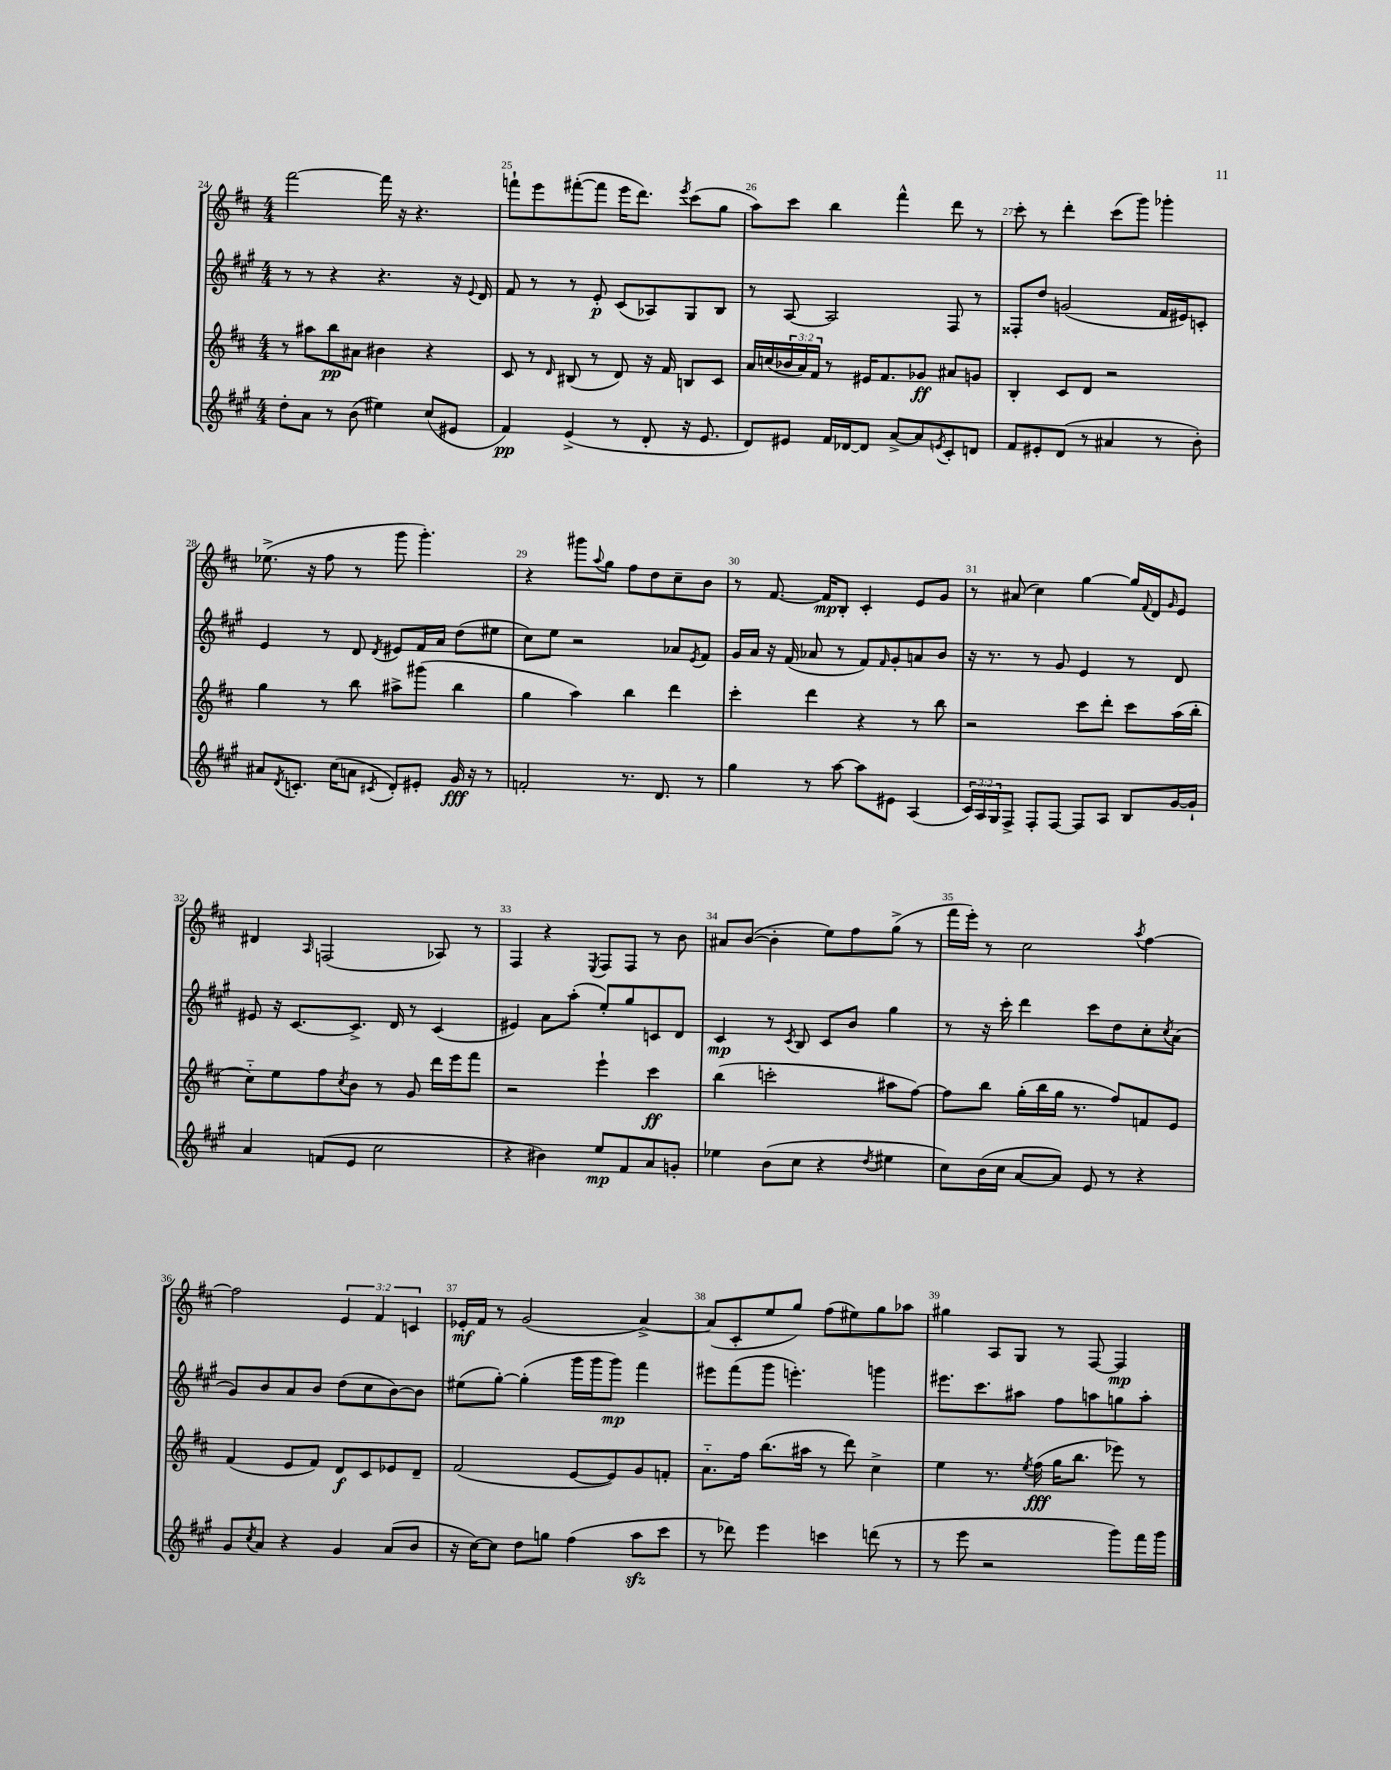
<<
\new StaffGroup <<
\new Staff = "s0" {
    \clef treble \key d \major \numericTimeSignature \time 4/4 \override Staff.TupletNumber.text = #tuplet-number::calc-fraction-text
    fis'''2~ fis'''16 r16 r4. |
    f'''8-! e'''8 fis'''8~-.( fis'''8 e'''16 d'''8.) \acciaccatura { e'''8 } cis'''8( g''8 |
    a''8) cis'''8 b''4 fis'''4-^ d'''8 r8 |
    cis'''8-. r8 d'''4-. cis'''8( g'''8) ges'''4-. |
    ees''8.->( r16 fis''8 r8 g'''8 g'''4.-.) |
    r4 gis'''8 \appoggiatura { a''8 } g''8 fis''8 d''8 cis''8-- b'8 |
    r8 fis'8.~ fis'16\mp b8-. cis'4-. e'8 g'8 |
    r8 ais'8( cis''4) g''4~ g''16 \appoggiatura { fis'8 } d'16 \grace { g'16 } e'8 |
    dis'4 \grace { a16 } f2( aes8) r8 |
    fis4 r4 \acciaccatura { e8 } fis8 fis8 r8 b'8 |
    ais'8 b'8~( b'4-. e''8) fis''8 g''8->( r8 |
    fis'''16 e'''16-.) r8 cis''2 \acciaccatura { a''8 } fis''4~ |
    fis''2 \tuplet 3/2 { e'4 fis'4 c'4 } |
    ees'16-.\mf fis'16 r8 g'2( a'4~->) |
    a'8( cis'8-. e''8 g''8) fis''8( eis''8) g''8 aes''8 |
    gis''4 a8 g8 r8 fis8~ fis4\mp \bar "|." |
}
\new Staff = "s1" {
    \clef treble \key a \major \numericTimeSignature \time 4/4
    r8 r8 r4 r4. r16 \appoggiatura { e'8 } d'16 |
    fis'8 r8 r8 e'8-.\p cis'8( aes8) gis8 b8 |
    r8 a8~ a2 fis8 r8 |
    fisis8-. d''8 g'2( fis'16 eis'16) c'8-. |
    e'4 r8 d'8 \acciaccatura { d'8 } eis'8 fis'16 a'16 d''8( eis''8 |
    cis''8) e''8 r2 aes'8 \acciaccatura { e'8 } fis'8 |
    gis'16 a'16 r16 fis'16( aes'8 r8 fis'8) \grace { fis'16 } gis'8-. a'8 b'8 |
    r16 r8. r8 gis'8 e'4 r8 d'8 |
    eis'8 r16 cis'8.~ cis'8.-> d'16 r8 cis'4( |
    eis'4) a'8 a''8-.( e''8-.) gis''8 c'8 d'8 |
    cis'4\mp r8 \acciaccatura { cis'8 } b8 cis'8 b'8 gis''4 |
    r8 r16 cis'''16-. d'''4 cis'''8 d''8 cis''8-. \acciaccatura { cis''8 } a'8( |
    gis'8) b'8 a'8 b'8 d''8( cis''8 b'8~) b'8 |
    eis''8( gis''8~-.) gis''4-.( gis'''16 gis'''16 gis'''8\mp) fis'''4 |
    eis'''8 fis'''8( gis'''8 e'''4.-.) g'''4 |
    eis'''8. cis'''8. ais''8 fis''8 a''8 g''8 a''8-. \bar "|." |
}
\new Staff = "s2" {
    \clef treble \key d \major \numericTimeSignature \time 4/4 \override Staff.TupletNumber.text = #tuplet-number::calc-fraction-text
    r8 ais''8 b''8\pp ais'8 bis'4 r4 |
    cis'8 r8 \grace { d'16 } bis8( r8 d'8) r16 fis'16 b8 cis'8 |
    a'16 c''16( \tuplet 3/2 { bes'16 a'16) fis'16 } r8 eis'16 fis'8. ges'8\ff ais'8 g'8 |
    b4-. cis'8 d'8 r2 |
    g''4 r8 b''8 ais''8-> gis'''8( b''4 |
    g''4 a''4) b''4 d'''4 |
    cis'''4-. d'''4 r4 r8 b''8 |
    r2 cis'''8 d'''8-. cis'''8 a''16( b''16-. |
    cis''8-_) e''8 fis''8 \acciaccatura { cis''8 } b'8 r8 g'8 d'''16 e'''16 fis'''8 |
    r2 e'''4-! cis'''4\ff |
    b''4( c'''2-. ais''8 fis''8~) |
    fis''8 b''8 g''16-.( b''16 g''16 r8. fis''8) f'8 e'8 |
    fis'4( e'8 fis'8) d'8\f cis'8 ees'8 d'8-- |
    fis'2( e'8~ e'8) g'8 f'8-. |
    a'8.-_ fis''16 b''8.( ais''16 r8 d'''8) cis''4-> |
    e''4 r8. \acciaccatura { e''8 } fis''16\fff( g''16 b''8. ees'''8) r8 \bar "|." |
}
\new Staff = "s3" {
    \clef treble \key a \major \numericTimeSignature \time 4/4 \override Staff.TupletNumber.text = #tuplet-number::calc-fraction-text
    d''8-. a'8 r8 b'8( eis''4) cis''8( eis'8 |
    fis'4\pp) e'4->( r8 d'8-. r16 e'8. |
    d'8) eis'8 fis'16 des'16~ des'8 a'8~-> a'8 \acciaccatura { e'8 } cis'8-. d'8 |
    fis'8 eis'8-. d'8( r8 ais'4 r8 b'8-.) |
    ais'8 \acciaccatura { d'8 } c'8.-. cis''16( a'8 \acciaccatura { cis'8 } d'8-.) eis'8-. gis'16\fff r16 r8 |
    f'2-. r8. d'8. r8 |
    gis''4 r8 a''8~ a''8 eis'8 a4( |
    \tuplet 3/2 { cis'16) a16 gis16 } fis8-> fis8-. fis8~ fis8 a8 b8 gis'16~ gis'16-! |
    a'4 f'8( e'8 cis''2 |
    r4 bis'4) e''8\mp fis'8 a'8 g'8-. |
    ees''4 b'8( cis''8 r4 \acciaccatura { d''8 } eis''4 |
    cis''8) b'16( cis''16 a'8~ a'8) e'8 r8 r4 |
    gis'8 \acciaccatura { cis''8 } a'8 r4 gis'4 a'8( b'8 |
    r16 cis''16~) cis''8 d''8 g''8 fis''4( a''8\sfz cis'''8 |
    r8 des'''8) e'''4 c'''4 d'''8( r8 |
    r8 e'''8 r2 gis'''8) fis'''16 gis'''16 \bar "|." |
}
>>
>>
\layout { \context { \Score currentBarNumber = #24 \override BarNumber.break-visibility = ##(#f #t #t) barNumberVisibility = #all-bar-numbers-visible } }
